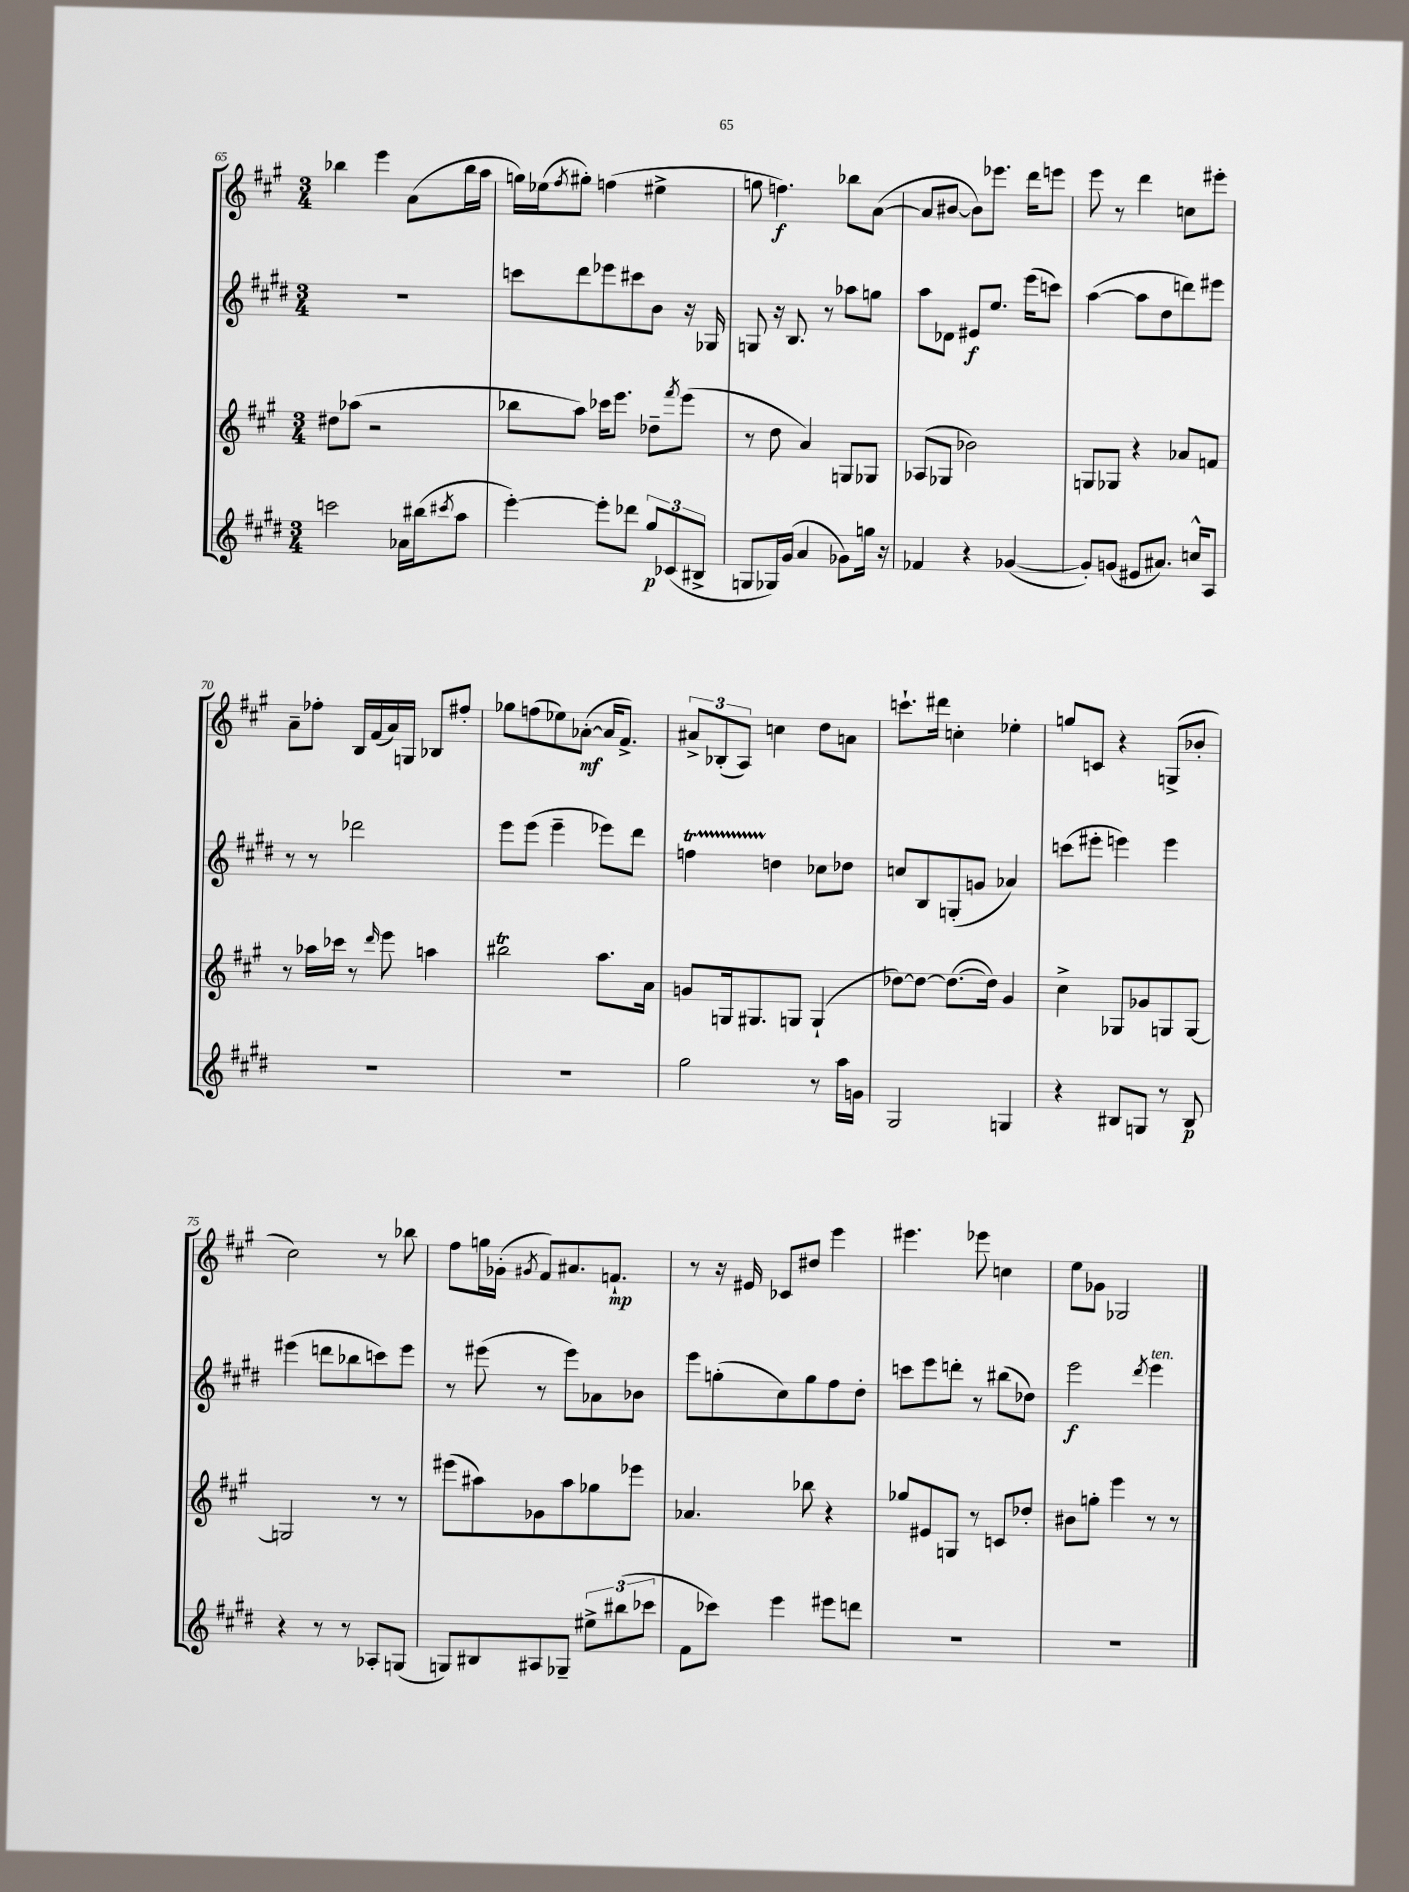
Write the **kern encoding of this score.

**kern	**kern	**kern	**kern
*staff4	*staff3	*staff2	*staff1
*clefG2	*clefG2	*clefG2	*clefG2
*k[f#c#g#d#]	*k[f#c#g#]	*k[f#c#g#d#]	*k[f#c#g#]
*M3/4	*M3/4	*M3/4	*M3/4
2ccc\	8dd#\L	2.r	4bb-\
.	(8aa-\J	.	.
.	2r	.	4eee\
16a-\LL	.	.	(8a\L
(16bb#\J	.	.	.
8qccc#/	.	.	.
8aa\J	.	.	16bb-\L
.	.	.	16aa\JJ
=	=	=	=
[4eee'\)	8bb-\L	8ccc\L	16gg\LL)
.	.	.	(16ee-\J
.	.	.	8qff#/
.	8aa\J)	8ddd#\	8gg#'\J)
8eee'\]L	16ccc-\LK	8eee-\	(4ff\
.	8.eee\J	.	.
8ddd-\J	.	8ccc#\	.
12gg#/L	8dd-~\L	8b\J	4ee#^\
(12c-/	.	.	.
.	8qfff#/	.	.
.	(8eee\J	16r	.
12B#^/J	.	.	.
.	.	16G-/	.
=	=	=	=
8G/L	8r	8G/	8gg\
16G-/L)	8dd\	16r	4.ff\)
(16g#/JJ	.	8.B/	.
4a/	4a/)	.	.
.	.	8r	.
8g-\L)	8G/L	8aa-\L	8bb-\L
16gg\Jk	8G-/J	8gg\J	([8a\J
16r	.	.	.
=	=	=	=
4f-/	(8A-/L	8aa\L	8a/]L
.	8G-/J	8d-\J	[8b#/J
4r	2b-\)	8e#/L	8b#\]L)
.	.	8.ee/J	8.eee-\J
([4g-/	.	.	.
.	.	(16eee\LK	16ddd\LK
.	.	8ccc\J)	8eee\J
=	=	=	=
8g-'/]L)	8G/L	([4aa\	8eee\
(8g/J	8G-/J	.	8r
8e#/L	4r	8aa\]L	4ddd\
8.a#/J)	.	8dd#\	.
.	8a-/L	8ddd\)	8cc\L
16cc^^/LK	.	.	.
8A/J	8f/J	8eee#\J	8eee#'\J
=	=	=	=
2.r	8r	8r	8a~\L
.	16aa-\LL	8r	8ff-'\J
.	16ccc-\JJ	.	.
.	8r	2ddd-\	16B/LL
.	.	.	(16f#/
.	16qqddd/	.	.
.	8eee\	.	16a/)
.	.	.	16G/JJ
.	4aa\	.	8B-/L
.	.	.	8ff#'/J
=	=	=	=
2.r	2bb#\	8eee\L	8gg-\L
.	.	(8eee\J	(8ff\
.	.	4eee~\	8ee-\)
.	.	.	([8a-'\J
.	8.aa\L	8eee-\L)	16a-/]LK
.	.	.	8.f#^/J)
.	.	8ddd#\J	.
.	16a\Jk	.	.
=	=	=	=
2gg#\	8g/L	4ff\	12a#^/L
.	.	.	(12B-'/
.	16G/k	.	.
.	.	.	12A/J)
.	8.G#/	.	.
.	.	4dd\	4cc\
.	8G/J	.	.
8r	(4G`/	8cc-\L	8dd\L
16aa\LL	.	8dd-\J	8a\J
16g\JJ	.	.	.
=	=	=	=
2G#/	[8dd-\L)	8cc/L	8.ccc`\L
.	8dd-\_J	8B/	.
.	.	.	16ddd#\Jk
.	(8.dd-\_L	(8G'/	4cc'\
.	.	8g/J	.
.	16dd-\]Jk)	.	.
4G/	4g#/	4a-/)	4ee-'\
=	=	=	=
4r	4cc#^\	(8ccc\L	8gg/L
.	.	8eee#'\J	8c/J
8B#/L	8G-/L	4eee\)	4r
8G/J	8g-/	.	.
8r	8G/	4eee\	(8G^/L
8B#/	[8G/J	.	8b-'/J
=	=	=	=
4r	2G/]	(4eee#\	2cc#\)
8r	.	8ddd\L	.
8r	.	8bb-\	.
8A-'/L	8r	8ccc\)	8r
(8G/J	8r	8eee#\J	8bb-\
=	=	=	=
8G/L)	(8eee#\L	8r	8ff#\L
8B#/	8aa#\)	(8eee#\	16gg\L
.	.	.	(16g-'\JJ
.	.	.	8qg#/
8A#/	8g-\	8r	8f#/L)
8G-~/J	8aa#\	8eee#\L)	8.a#/
12ee#^\L	8gg-\	8a-\	.
.	.	.	8.f`/J
(12bb#\	.	.	.
.	8eee-\J	8b-\J	.
12ccc-\J	.	.	.
=	=	=	=
8f#\L	4.a-/	8eee\L	8r
8ccc-\J)	.	(8gg'\	16r
.	.	.	16e#/
4eee\	.	8cc#\)	8c-/L
.	8bb-\	8gg\	8dd#/J
8eee#\L	4r	8ff#\	4eee\
8ddd\J	.	8dd#'\J	.
=	=	=	=
2.r	8gg-/L	8ccc\L	4.eee#\
.	8e#/	8eee\	.
.	8G/J	8ddd'\J	.
.	8r	8r	8eee-\
.	8c/L	(8bb#\L	4cc\
.	8dd-'/J	8dd-\J)	.
=	=	=	=
2.r	8b#\L	2eee\	8ee\L
.	8gg'\J	.	8g-\J
.	4eee\	.	2G-/
.	.	8qddd#/	.
.	8r	4eee\	.
.	8r	.	.
==	==	==	==
*-	*-	*-	*-
